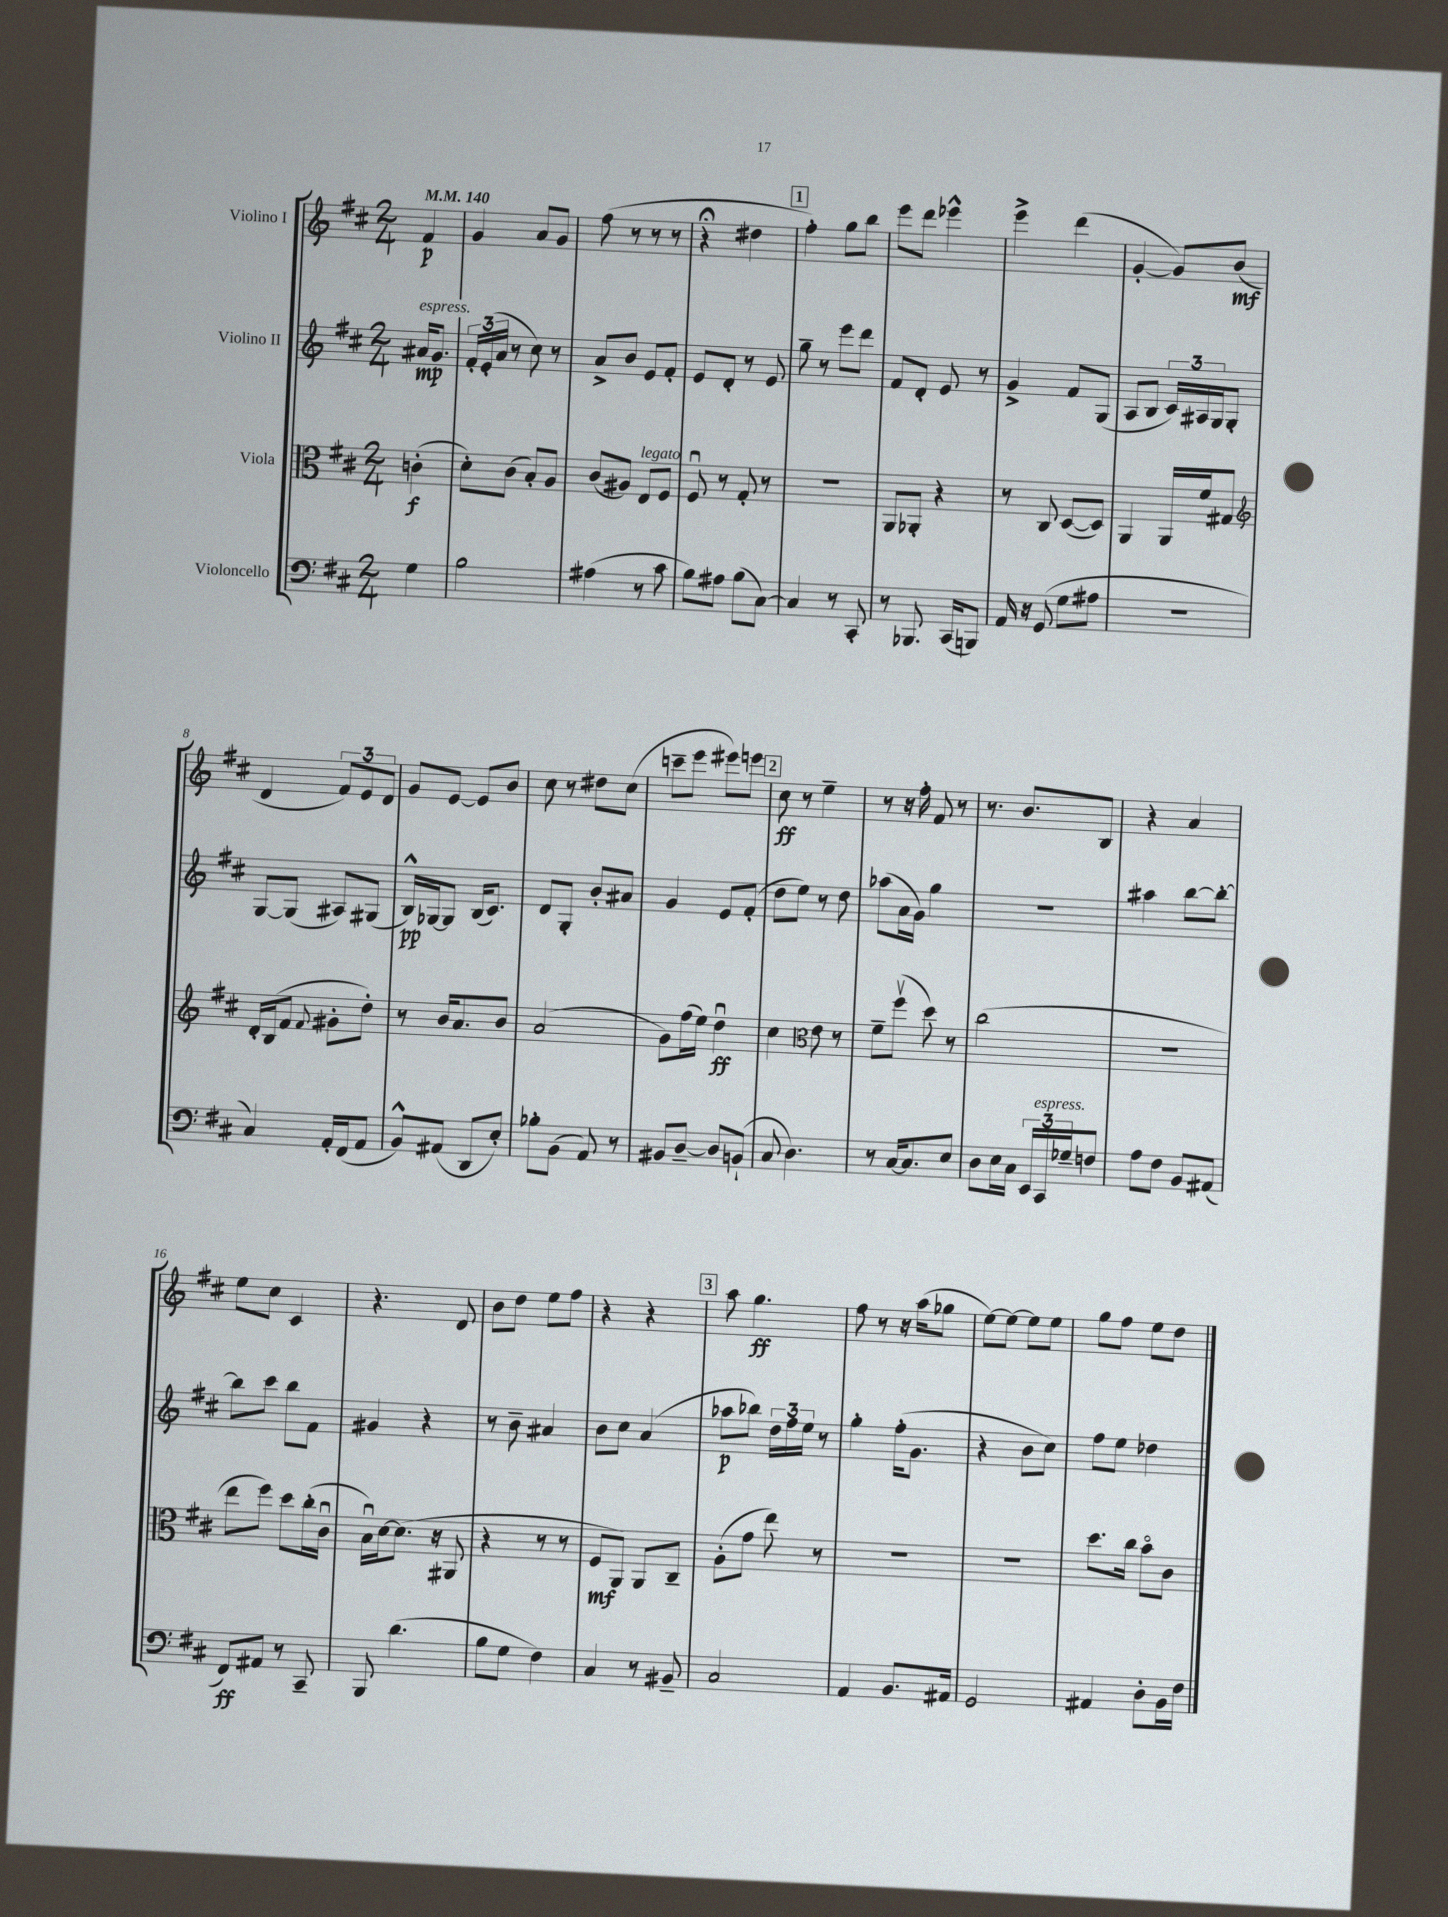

**kern	**dynam	**kern	**dynam	**kern	**dynam	**kern	**dynam
*part4	*part4	*part3	*part3	*part2	*part2	*part1	*part1
*staff4	*staff4	*staff3	*staff3	*staff2	*staff2	*staff1	*staff1
*I"Violoncello	*	*I"Viola	*	*I"Violino II	*	*I"Violino I	*
*clefF4	*	*clefC3	*	*clefG2	*	*clefG2	*
*k[f#c#]	*	*k[f#c#]	*	*k[f#c#]	*	*k[f#c#]	*
*M2/4	*	*M2/4	*	*M2/4	*	*M2/4	*
*MM140	*	*MM140	*	*MM140	*	*MM140	*
=	=	=	=	=	=	=	=
!	!	!	!	!LO:TX:a:i:t=espress.	!	!	!
4G\	.	(4cn'\	f	16a#X/KL	mp	4f#/	p
.	.	.	.	8.g/J	.	.	.
=1	=1	=1	=1	=1	=1	=1	=1
2B\	.	8d'\L)	.	24f#'/LL	.	4g/	.
.	.	.	.	(24e'/	.	.	.
.	.	.	.	24a/JJ	.	.	.
.	.	(8c#\J	.	8r	.	.	.
.	.	8B'/L)	.	8cc#\)	.	8a/L	.
.	.	8A/J	.	8r	.	8g/J	.
=2	=2	=2	=2	=2	=2	=2	=2
(4A#X\	.	(8c#/L	.	8a^/L	.	(8ff#\	.
.	.	8A#X/J)	.	8b/J	.	8r	.
!	!	!LO:TX:a:i:t=legato	!	!	!	!	!
8r	.	8E/L	.	8e/L	.	8r	.
8c#\	.	8F#/J	.	8f#'/J	.	8r	.
=3	=3	=3	=3	=3	=3	=3	=3
8B\L)	.	8F#u/	.	8e/L	.	4r;<	.
8A#X\J	.	8r	.	8d'/J	.	.	.
(8B\L	.	8G'/	.	8r	.	4dd#X\	.
[8C#\J)	.	8r	.	8e/	.	.	.
!!LO:REH:place=s1:t=1
=4	=4	=4	=4	=4	=4	=4	=4
4C#/]	.	2r	.	8gg~\	.	4ff#'\)	.
.	.	.	.	8r	.	.	.
8r	.	.	.	8eee\L	.	8gg\L	.
8CC#'/	.	.	.	8ddd\J	.	8bb\J	.
=5	=5	=5	=5	=5	=5	=5	=5
8r	.	8AA/L	.	8f#/L	.	8eee\L	.
8.BBB-X/	.	8AA-X'/J	.	8d'/J	.	8ddd\J	.
.	.	4r	.	8e/	.	4eee-X^^\	.
(16CC#/KL	.	.	.	.	.	.	.
8BBBn/J)	.	.	.	8r	.	.	.
=6	=6	=6	=6	=6	=6	=6	=6
16AA/	.	8r	.	4g^/	.	4eee^\	.
16r	.	.	.	.	.	.	.
(8GG/	.	8C#/	.	.	.	.	.
8G\L	.	([8D/L	.	8f#/L	.	(4ddd\	.
8A#X\J	.	8D/J])	.	(8G/J	.	.	.
=7	=7	=7	=7	=7	=7	=7	=7
2r	.	4AA/	.	8A/L	.	[4g'/	.
.	.	.	.	8B/J	.	.	.
.	.	16AA/LL	.	24c#/LL)	.	8g/L])	.
.	.	.	.	24A#X/	.	.	.
.	.	16f#/J	.	.	.	.	.
.	.	.	.	24G/J	.	.	.
.	.	8G#X/J	.	8G'/J	.	(8b/J	mf
!!LO:LB:g=z
=8	=8	=8	=8	=8	=8	=8	=8
*	*	*clefG2	*	*	*	*	*
4C#/)	.	16d'/LL	.	[8G/L	.	4d/	.
.	.	(16B/J	.	.	.	.	.
.	.	8f#/J	.	(8G/J]	.	.	.
.	.	8qqf#/	.	.	.	.	.
16AA'/LL	.	8g#X'\L	.	8A#X/L)	.	12f#/L)	.
(16FF#/J	.	.	.	.	.	.	.
.	.	.	.	.	.	12e/	.
8AA/J	.	8dd'\J)	.	(8G#X/J	.	.	.
.	.	.	.	.	.	12d/J	.
=9	=9	=9	=9	=9	=9	=9	=9
8BB^^/L)	.	8r	.	16B^^/LL)	pp	8g/L	.
.	.	.	.	[16G-X/J	.	.	.
(8AA#X/J	.	16b/KL	.	8G-/J]	.	[8e/J	.
.	.	8.a/	.	.	.	.	.
8DD/L	.	.	.	(16B/KL	.	8e/L]	.
.	.	.	.	8.c#/J)	.	.	.
8E'/J)	.	8b/J	.	.	.	8b/J	.
=10	=10	=10	=10	=10	=10	=10	=10
8B-X'\L	.	(2a/	.	8d/L	.	8cc#\	.
(8BB\J	.	.	.	8G'/J	.	8r	.
8AA/)	.	.	.	8b'/L	.	8dd#X\L	.
8r	.	.	.	8a#X/J	.	(8cc#\J	.
=11	=11	=11	=11	=11	=11	=11	=11
8BB#X/L	.	8g\L)	.	4g/	.	8cccn~\L	.
[8D~/J	.	(16ff#\L	.	.	.	8eee\J	.
.	.	16ee\JJ)	.	.	.	.	.
8D/L]	.	4ddu\	ff	8e/L	.	8eee#X\L)	.
(8BBn`/J	.	.	.	(8f#'/J	.	8eeen\J	.
!!LO:REH:place=s1:t=2
=12	=12	=12	=12	=12	=12	=12	=12
8C#/	.	4cc#\	.	8dd\L	.	8cc#\	ff
4.D\)	.	.	.	8ee\J)	.	8r	.
*	*	*clefC3	*	*	*	*	*
.	.	8e\	.	8r	.	4ee~\	.
.	.	8r	.	8dd\	.	.	.
=13	=13	=13	=13	=13	=13	=13	=13
8r	.	8f#~\L	.	(8aa-X\L	.	8r	.
[16C#/KL	.	(8ff#v\J	.	16a\L	.	16r	.
8.C#/]	.	.	.	16g\JJ)	.	16ff#'\	.
.	.	8dd\)	.	4gg\	.	8f#/	.
8E/J	.	8r	.	.	.	8r	.
=14	=14	=14	=14	=14	=14	=14	=14
8D\L	.	(2cc#\	.	2r	.	8.r	.
16E\L	.	.	.	.	.	.	.
16C#\JJ	.	.	.	.	.	8.b/L	.
24EE/LL	.	.	.	.	.	.	.
!LO:TX:a:i:t=espress.	!	!	!	!	!	!	!
24CC#/	.	.	.	.	.	.	.
24G-X~/J	.	.	.	.	.	.	.
8Fn/J	.	.	.	.	.	8B/J	.
=15	=15	=15	=15	=15	=15	=15	=15
8A\L	.	2r	.	4aa#X\	.	4r	.
8F#\J	.	.	.	.	.	.	.
8BB/L	.	.	.	[8bb\L	.	4a/	.
(8AA#X/J	.	.	.	8bb'\J_	.	.	.
!!LO:LB:g=z
=16	=16	=16	=16	=16	=16	=16	=16
8FF#/L)	ff	8ee\L	.	8bb\L]	.	8ee\L	.
8AA#X/J	.	8ff#\J)	.	8ccc#\J	.	8cc#\J	.
8r	.	8dd\L	.	8bb\L	.	4c#/	.
8CC#~/	.	(16cc#'\L	.	8f#\J	.	.	.
.	.	16c#u\JJ	.	.	.	.	.
=17	=17	=17	=17	=17	=17	=17	=17
8BBB/	.	16Bu\LL)	.	4g#X/	.	4.r	.
.	.	[16d\J	.	.	.	.	.
(4.d\	.	(8.d\J]	.	.	.	.	.
.	.	.	.	4r	.	.	.
.	.	16r	.	.	.	.	.
.	.	8AA#X/	.	.	.	8d/	.
=18	=18	=18	=18	=18	=18	=18	=18
8B\L	.	4r	.	8r	.	8b\L	.
8G\J	.	.	.	8b~\	.	8dd\J	.
4F#\)	.	8r	.	4a#X/	.	8ee\L	.
.	.	8r	.	.	.	8ff#\J	.
=19	=19	=19	=19	=19	=19	=19	=19
4C#/	.	8F#/L	mf	8b\L	.	4r	.
.	.	8AA/J)	.	8cc#\J	.	.	.
8r	.	8AA/L	.	(4a/	.	4r	.
8BB#X~/	.	8C#~/J	.	.	.	.	.
!!LO:REH:place=s1:t=3
=20	=20	=20	=20	=20	=20	=20	=20
2C#/	.	(8A'\L	.	8aa-X\L	p	8aa\	.
.	.	8g\J	.	8bb-X\J)	.	4.gg\	ff
.	.	8ee\)	.	24dd\LL	.	.	.
.	.	.	.	24ff#\	.	.	.
.	.	.	.	24ee\JJ	.	.	.
.	.	8r	.	8r	.	.	.
=21	=21	=21	=21	=21	=21	=21	=21
4AA/	.	2r	.	4gg'\	.	8ff#\	.
.	.	.	.	.	.	8r	.
8.BB/L	.	.	.	(16ff#'\KL	.	16r	.
.	.	.	.	8.g\J	.	(16aa\KL	.
.	.	.	.	.	.	8gg-X\J	.
16AA#X/Jk	.	.	.	.	.	.	.
=22	=22	=22	=22	=22	=22	=22	=22
2GG/	.	2r	.	4r	.	[8ee\L)	.
.	.	.	.	.	.	8ee\J_	.
.	.	.	.	8b\L	.	8ee\L]	.
.	.	.	.	8cc#\J)	.	8ee\J	.
=23	=23	=23	=23	=23	=23	=23	=23
4AA#X/	.	8.dd\L	.	8ff#\L	.	8gg\L	.
.	.	.	.	8ee\J	.	8ff#\J	.
.	.	16cc#\Jk	.	.	.	.	.
8D'\L	.	8b\L	.	4dd-X\	.	8ee\L	.
16BB\L	.	8c#\J	.	.	.	8dd\J	.
16F#\JJ	.	.	.	.	.	.	.
==	==	==	==	==	==	==	==
*-	*-	*-	*-	*-	*-	*-	*-
